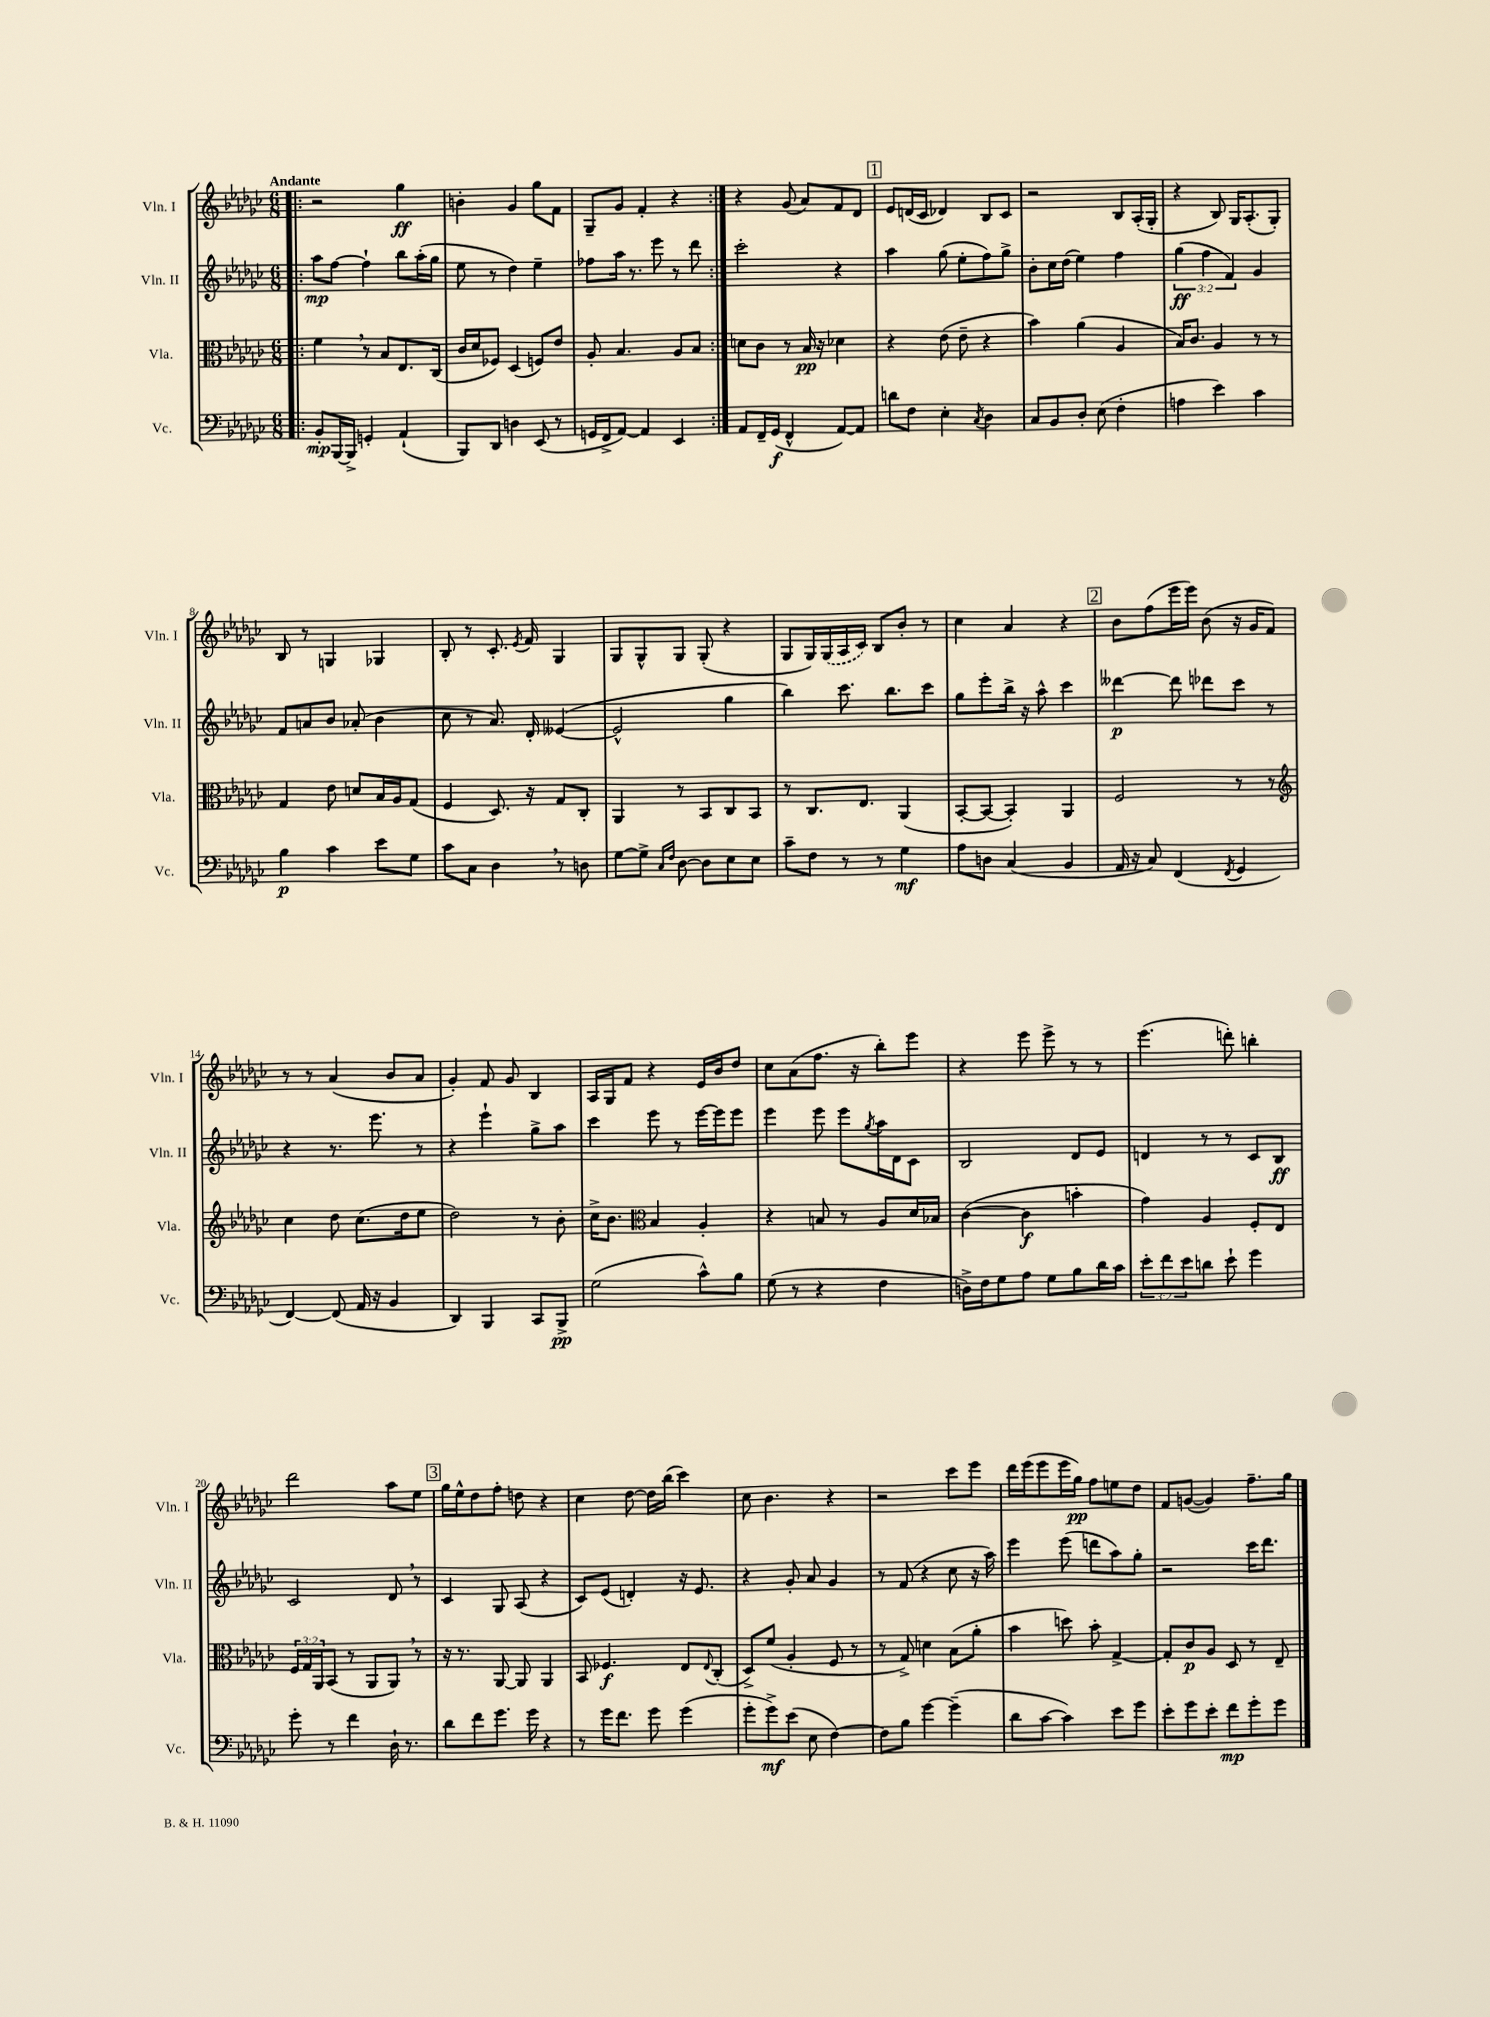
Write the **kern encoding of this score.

**kern	**kern	**kern	**kern
*staff4	*staff3	*staff2	*staff1
*clefF4	*clefC3	*clefG2	*clefG2
*k[b-e-a-d-g-c-]	*k[b-e-a-d-g-c-]	*k[b-e-a-d-g-c-]	*k[b-e-a-d-g-c-]
*M6/8	*M6/8	*M6/8	*M6/8
=!|:	=!|:	=!|:	=!|:
8BB-'	4f	8aa-	2r
[16BBB-	.	[8ff	.
16BBB-^]	.	.	.
4GG'	8r	4ff`]	.
.	8B-	.	.
(4AA-`	8.E-	8bb-	4gg-
.	.	(16aa-'	.
.	(16C-	16gg-	.
=	=	=	=
8BBB-)	16c-	8ee-	4b'
.	16d-	.	.
8DD-	8F-)	8r	.
4D	(4D-	4dd-)	4g-
(8EE-	8F)	4ee-~	8gg-
8r	8e-	.	8f
=	=	=	=
16GG	8A-'	8ff-	8G-~
16FF^	.	.	.
[8AA-)	4.B-	16aa-	8g-
.	.	8.r	.
4AA-]	.	.	4f'
.	.	8eee-	.
4EE-	8A-	8r	4r
.	8B-	8ddd-	.
=:|!	=:|!	=:|!	=:|!
8AA-	8d	2ccc-'	4r
16FF~	8c-	.	.
(16GG-	.	.	.
4FF^^	8r	.	(8g-
.	16B-	.	8a-)
.	16r	.	.
[8AA-)	4d-	4r	8f
8AA-]	.	.	8d-
=	=	=	=
8d	4r	4aa-	8e-
8F	.	.	(16d
.	.	.	16c-
4E-'	(8e-	(8gg-	4d-)
.	8e-~	8ee-'	.
8qC-	.	.	.
4D-	4r	8ff)	8B-
.	.	8gg-^	8c-
=	=	=	=
8C-	4b-)	8b-'	2r
8BB-	.	16cc-	.
.	.	(16dd-	.
8D-'	(4a-	4ee-)	.
(8E-	.	.	.
4F'	4A-	4ff	8B-
.	.	.	(16A-'
.	.	.	16G-'
=	=	=	=
4A	16B-)	(6gg-	4r
.	8.c-	.	.
.	.	6ff	.
4e-)	4A-	.	8B-)
.	.	6f)	.
.	.	.	16G-
.	.	.	(8.A-'
4c-	8r	4g-	.
.	8r	.	8G-')
=	=	=	=
4B-	4G-	8f	8B-
.	.	8a	8r
4c-	8e-	8b-	4G
.	8d	(8a-'	.
8e-	16B-	4b-	4G-
.	16A-	.	.
8G-	(8G-	.	.
=	=	=	=
8c-	4F	8cc-	8B-'
8C-	.	8r	8r
4D-	8.D-)	8.a-)	8.c-'
.	.	.	8qe-
.	16r	16d-'	16f
8r	8G-	([4e--	4G-
8D	8C-'	.	.
=	=	=	=
[8G-	4AA-	2e--^^]	8G-
8G-^]	.	.	8G-^^
16qqC-	.	.	.
16qqF	.	.	.
[8D-	8r	.	8G-
8D-]	8BB-	.	(8G-'
8E-	8C-	4gg-	4r
8E-	8BB-	.	.
=	=	=	=
8c-~	8r	4bb-)	8G-
8F	8.C-	.	16G-)
.	.	.	(16G-
8r	.	8.ccc-	16A-
.	8.E-	.	16c-)
8r	.	.	8B-
.	.	8.bb-	.
4G-	(4AA-	.	8b-'
.	.	8ccc-	8r
=	=	=	=
8A-	[8BB-'	8gg-	4cc-
8D	8BB-_	8eee-'	.
(4C-	4BB-'])	16bb-^	4a-
.	.	16r	.
.	.	8aa-^^	.
4BB-	4AA-	4ccc-	4r
=	=	=	=
16AA-	2F	[4ddd--	8b-
16r	.	.	.
8C-)	.	.	(8ff
(4FF	.	8ddd--]	16eee-
.	.	.	16eee-)
.	.	8ddd-	(8b-
8qFF	.	.	.
4GG-	8r	8ccc-	16r
.	.	.	16g-
.	8r	8r	8f)
=	=	=	=
*	*clefG2	*	*
[4FF)	4cc-	4r	8r
.	.	.	8r
(8FF]	8dd-	8.r	(4a-
16AA-	(8.cc-	.	.
16r	.	8.eee-	.
4BB-	.	.	8b-
.	16dd-	.	.
.	8ee-	8r	8a-
=	=	=	=
4DD-)	2dd-)	4r	4g-')
4BBB-	.	4eee-`	8f
.	.	.	8g-
8CC-	8r	8gg-^	4B-
8BBB-^	8b-'	8aa-	.
=	=	=	=
(2G-	16cc-^	4ccc-	16A-
.	8.b-	.	16G-
.	.	.	8f
*	*clefC3	*	*
.	4B-	8eee-	4r
.	.	8r	.
8c-^^)	4A-'	[16eee-	16e-
.	.	16eee-]	16b-
8B-	.	8eee-	8dd-
=	=	=	=
(8G-	4r	4eee-	8cc-
8r	.	.	(8a-
4r	8B	8eee-	8.ff
.	8r	8eee-	.
.	.	.	16r
.	.	8qgg-	.
4F	8A-	16aa-	8bb-')
.	.	16d-	.
.	16d-	8c-	8eee-
.	16B-	.	.
=	=	=	=
16D^)	([4c-	2B-	4r
16F	.	.	.
8G-	.	.	.
8A-	4c-]	.	8eee-
8G-	.	.	8eee-^
8B-	4b'	8d-	8r
16d-	.	8e-	8r
16c-	.	.	.
=	=	=	=
12e-'	4g-)	4d	(4.eee-
12f	.	.	.
12e-	.	.	.
8d	4A-	8r	.
8e-`	.	8r	8ddd')
4g-	8F'	8c-	4bb'
.	8E-	8B-	.
=	=	=	=
8g-'	24F	2c-	2ddd-
.	24G-	.	.
.	24AA-	.	.
8r	(8BB-	.	.
4f	8r	.	.
.	8AA-	.	.
16D-`	8AA-)	8d-	8aa-
8.r	.	.	.
.	8r	8r	8ee-
=	=	=	=
8d-	16r	4c-	16gg-
.	8.r	.	16ee-^^
8f	.	.	8dd-
8.g-	[8AA-	8G-	8ff'
.	8AA-]	(8A-	8dd
16g-	.	.	.
4r	4AA-	4r	4r
=	=	=	=
8r	8BB-	8c-)	4cc-
16g-	4.F-	(8e-	.
8.f	.	.	.
.	.	4d')	[8dd-
8g-	.	.	16dd-]
.	.	.	(16bb-
(4g-	8E-	16r	4ccc-)
.	.	8.e-	.
.	8qqE-	.	.
.	(8C-'	.	.
=	=	=	=
8g-'	8D-^)	4r	8cc-
8g-^)	(8f	.	4.b-
(8e-	4A-'	8g-'	.
8E-	.	8a-	.
[4F)	8F	4g-	4r
.	8r	.	.
=	=	=	=
8F]	8r	8r	2r
8B-	8G-^)	(8f	.
[4g-	4d	4r	.
(4g-~]	(8B-	8cc-	8ccc-
.	8a-'	16r	8eee-
.	.	16aa-)	.
=	=	=	=
8d-	4b-	4eee-	16ddd-
.	.	.	(16eee-
[8c-	.	.	8eee-
4c-])	8dd)	(8eee-	16eee-
.	.	.	16gg-)
.	8b-'	8ddd	8ff
8e-	[4G-^	8aa-)	8ee
8g-	.	8gg-'	8dd-
=	=	=	=
8e-'	8G-']	2r	8f
8g-	8c-	.	([8g
8e-'	8A-	.	4g])
8f	8D-	.	.
8g-'	8r	16ccc-	8.ff~
.	.	8.ddd-	.
8g-	8E-~	.	.
.	.	.	16gg-
==	==	==	==
*-	*-	*-	*-
